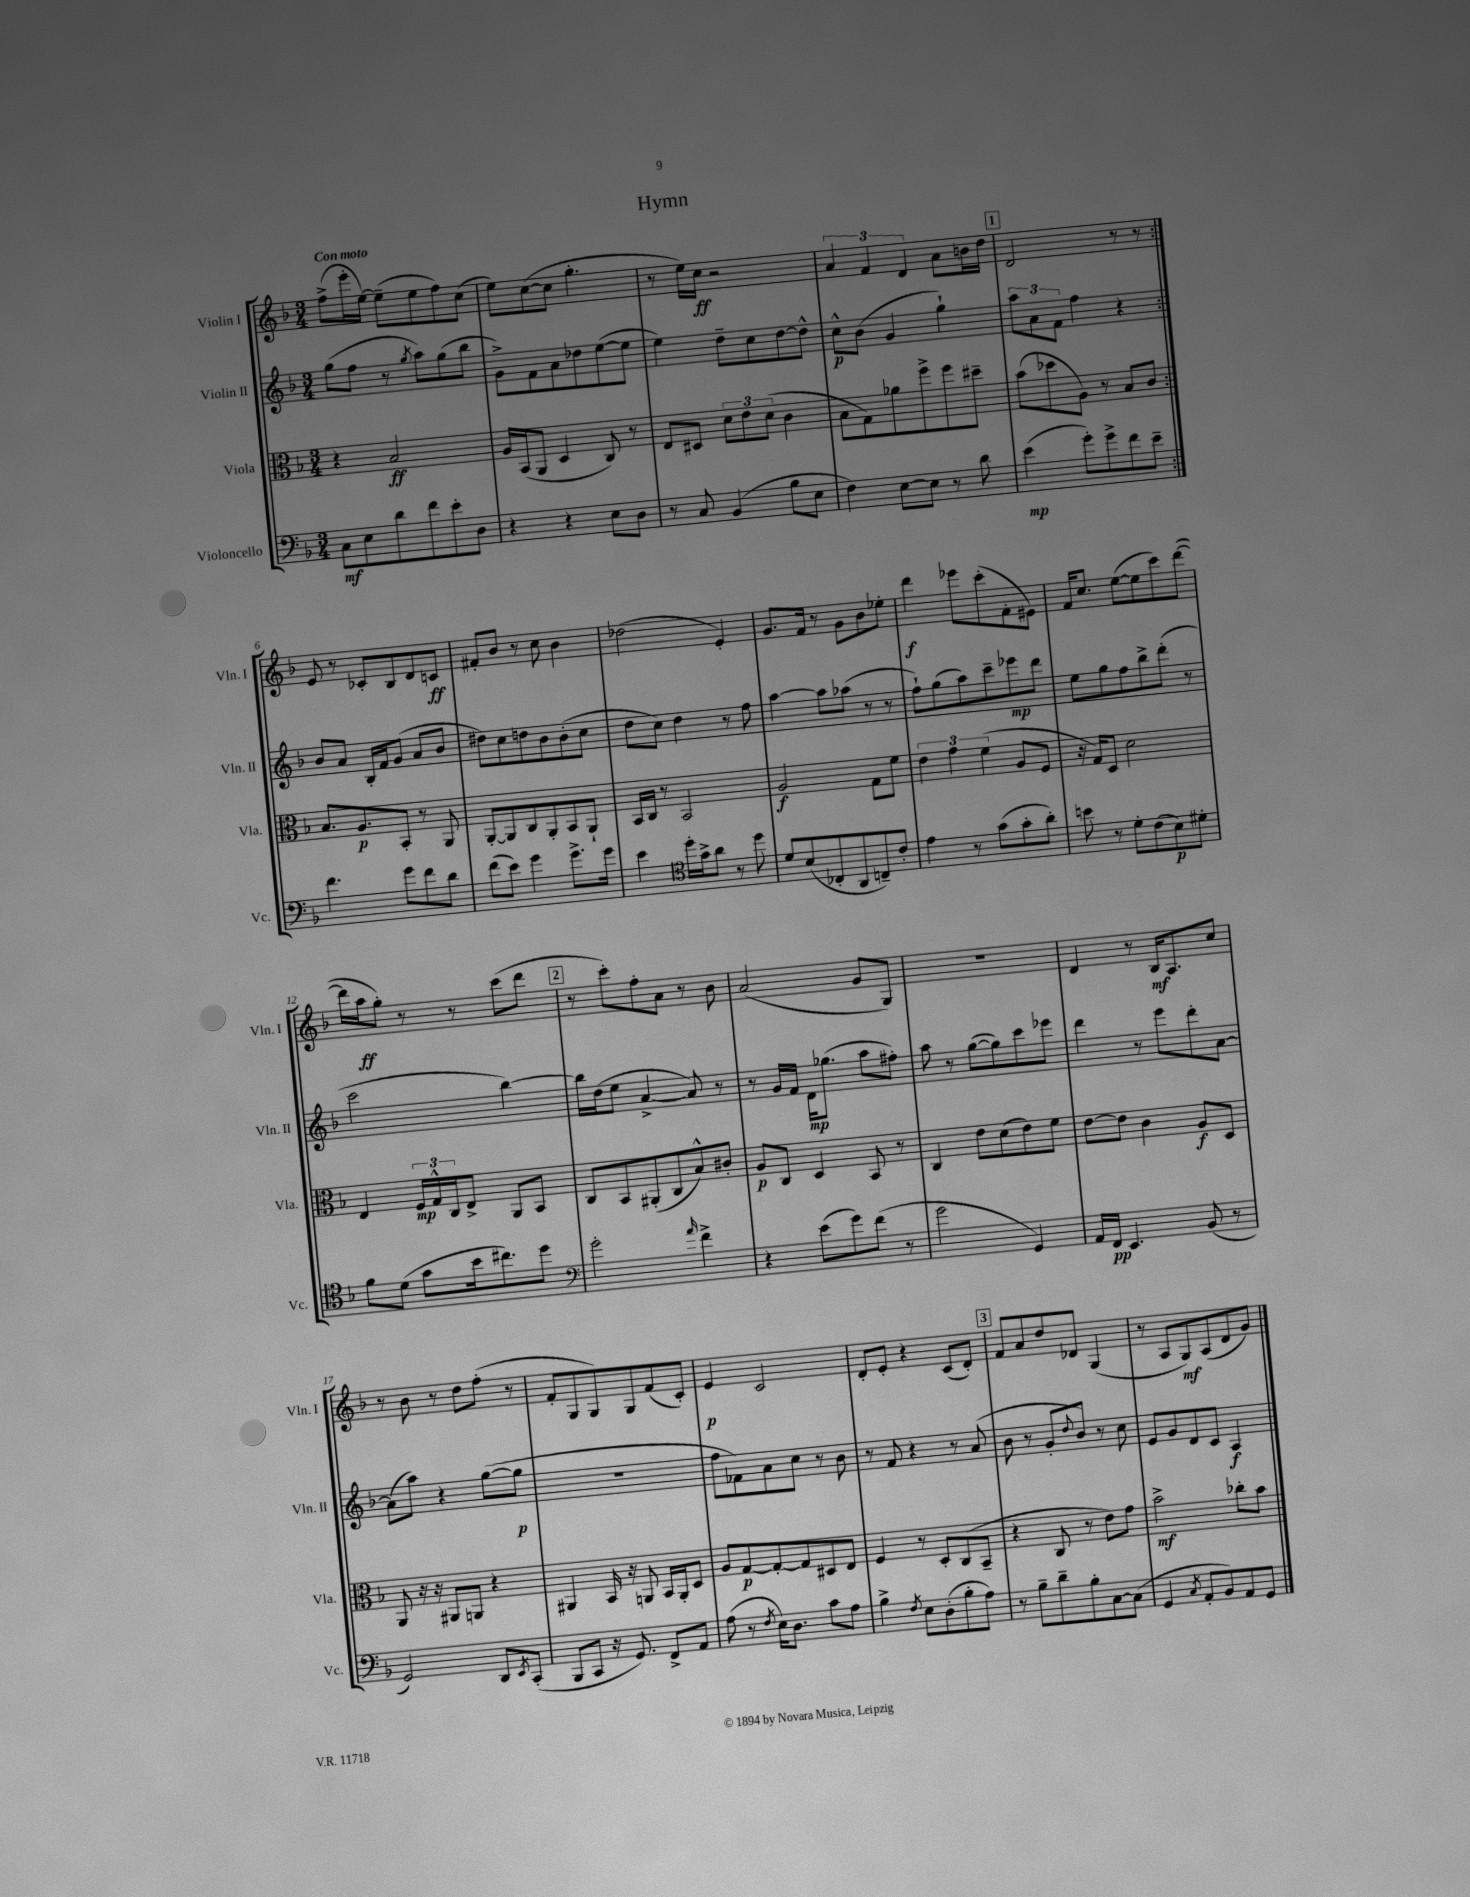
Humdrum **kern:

**kern	**kern	**kern	**kern
*staff4	*staff3	*staff2	*staff1
*clefF4	*clefC3	*clefG2	*clefG2
*k[b-]	*k[b-]	*k[b-]	*k[b-]
*M3/4	*M3/4	*M3/4	*M3/4
8C	4r	(8gg	(8ff^
8E	.	8ff	16eee'
.	.	.	[16ee)
8d	2B-	8r	(8ee~]
.	.	8qgg	.
8f	.	8aa)	8ee
8e'	.	(8gg	8ff)
8D	.	8bb-	(8cc
=	=	=	=
4r	16A	8g^)	8ee)
.	(16BB-	.	.
.	8AA	8f	([8cc
4r	4D	8a	8cc]
.	.	8dd-	4.gg'
8E	8C)	([8ee	.
8D	8r	8ee]	.
=	=	=	=
8r	8E	4ee)	8r
8C	8D#	.	16ee)
.	.	.	16cc
(4BB-	12d	8dd~	2r
.	12e	.	.
.	.	8cc	.
.	(12d	.	.
8B-	4c	[8dd	.
8E	.	8dd^^]	.
=	=	=	=
4F)	8B-	8cc^^	6a
.	8G)	(8b-	.
.	.	.	6f
[8E	8a-	4g	.
.	.	.	6d
8E]	8ff^	.	.
8r	8ff	4gg`)	8a
8d	8dd#~	.	16b
.	.	.	16dd
=	=	=	=
(4e	(8b-	12aa	2d
.	.	12a	.
.	8dd-	.	.
.	.	12f	.
8g')	8A)	4ff	.
8g^	8r	.	.
8f	8B-	4r	8r
8e~	8c	.	8r
=:|!	=:|!	=:|!	=:|!
4.f	8.B-	8b-	8e
.	.	8a	8r
.	8.A	.	.
.	.	16B-'	8c-'
.	.	16f	.
8g	8BB-'	(8g	8B-
8f	8r	8a	8d
8d	8AA	8b-	8c
=	=	=	=
(8f	[8AA'	8dd#)	8f#'
8e)	8AA]	8cc	8b-
4g	8C	8dd	8r
.	8AA'	8b-	8cc
8.g^	8BB-	(8b-'	4b-
.	8AA`	8cc	.
16g	.	.	.
=	=	=	=
4e	16BB-	8dd	(2dd-
.	16C	.	.
.	8r	8cc)	.
*clefC4	*	*	*
16dd'	2BB-	4dd	.
16g^	.	.	.
8a	.	.	.
8r	.	8r	4e')
8dd	.	8ff	.
=	=	=	=
8d	2A	[4aa	8.g
(8B-	.	.	.
.	.	.	16f
8C-'	.	8aa]	8r
8AA	.	(8aa-	8g
8C~)	8G	8r	8b-
8c'	8f	8r	8ee-'
=	=	=	=
4e	6e	8ff`)	4ddd
.	.	(8gg	.
.	6g	.	.
8r	.	8aa)	8eee-
.	(6f	.	.
(8g	.	8ccc~	(8ccc'
8g'	8A	8eee-	8f'
8a')	8F	8ddd	8e#)
=	=	=	=
8b	16r	8ee	16f
.	16G)	.	8.cc
8r	8D	8gg	.
8d'	2d	8ff	([8ee
(8c	.	8bb-^	8ee]
8B-)	.	(8ddd'	8ccc)
8d#'	.	8r	([8ddd
=	=	=	=
8f	4E	2ccc	16ddd]
.	.	.	16aa
(8d	.	.	8gg')
8g	24F	.	8r
.	24G^^	.	.
.	24C	.	.
16b-	8E^	.	8r
8.cc#)	.	.	.
.	8AA	[4bb-)	(8ccc
8dd	8BB-	.	8ddd
=	=	=	=
*clefF4	*	*	*
2g'	8C	16bb-]	8r
.	.	(16dd	.
.	8BB-	8ee	8ccc')
.	(8AA#'	[4a^	8ff'
.	8C	.	8a
16qqa	.	.	.
4f^	8B-^^)	8a])	8r
.	8c#'	8r	8b-
=	=	=	=
4r	8A	8r	(2a
.	8C	16g	.
.	.	16f	.
(8e	4D	16d	.
.	.	(8.gg-	.
8g)	.	.	.
(8f	8BB-	8aa	8g
8r	8r	8ff#')	8G)
=	=	=	=
2g	4C	8aa	2.r
.	.	8r	.
.	8e	([8gg	.
.	(8d	8gg])	.
4GG)	8e)	8ccc	.
.	8f	8eee-	.
=	=	=	=
16AA	[8e	4ddd	4d
16FF	.	.	.
4.EE	8e]	.	.
.	4c	8r	8r
.	.	8eee	16B-
.	.	.	8.A
(8BB-	8A	8ddd'	.
8r	8D	[8a	8cc
=	=	=	=
2GG)	8AA	(8a]	8r
.	16r	8aa)	8b-
.	16r	.	.
.	8AA#	4r	8r
.	8AA	.	8dd
8DD	4r	([8gg	(8ff'
8qEE	.	.	.
(8CC'	.	8gg]	8r
=	=	=	=
8BBB-	4AA#	2.r	8f'
8CC	.	.	8G
16r	16BB-	.	8G)
8.GG)	16r	.	.
.	8AA	.	8G
8FF^	16BB-	.	(8f
.	16AA'	.	.
8AA	8D	.	8c')
=	=	=	=
(8A	8A	8ff	4e
8r	[8G	8f-)	.
8qF	.	.	.
16E)	8G'_	8a	2c
8.D	.	.	.
.	8G]	8cc	.
8c	8D#	8r	.
8A	8E	8b-	.
=	=	=	=
4B-^	4F	8r	8d'
.	.	8f	8e'
8qF	.	.	.
8E	8r	4r	4r
(8D'	8D'	.	.
8B-'	(8C	8r	(8c
8A)	8BB-~	(8a	8d')
=	=	=	=
8r	4r	8b-	8f
8B-~	.	8r	8a
8d~	8C	8g'	8dd
.	.	8qqdd	.
8B-'	8r	8b-)	8d-
[8C	8e)	8r	(4G
(8C]	8g	8cc	.
=	=	=	=
4GG	2b-^	8e	8r
.	.	8g	8A
8qC	.	.	.
8AA'	.	8d	8G)
8BB-)	.	8c	(8A
8AA	8cc-'	4A	8d
8GG	8b-	.	8g)
==	==	==	==
*-	*-	*-	*-
